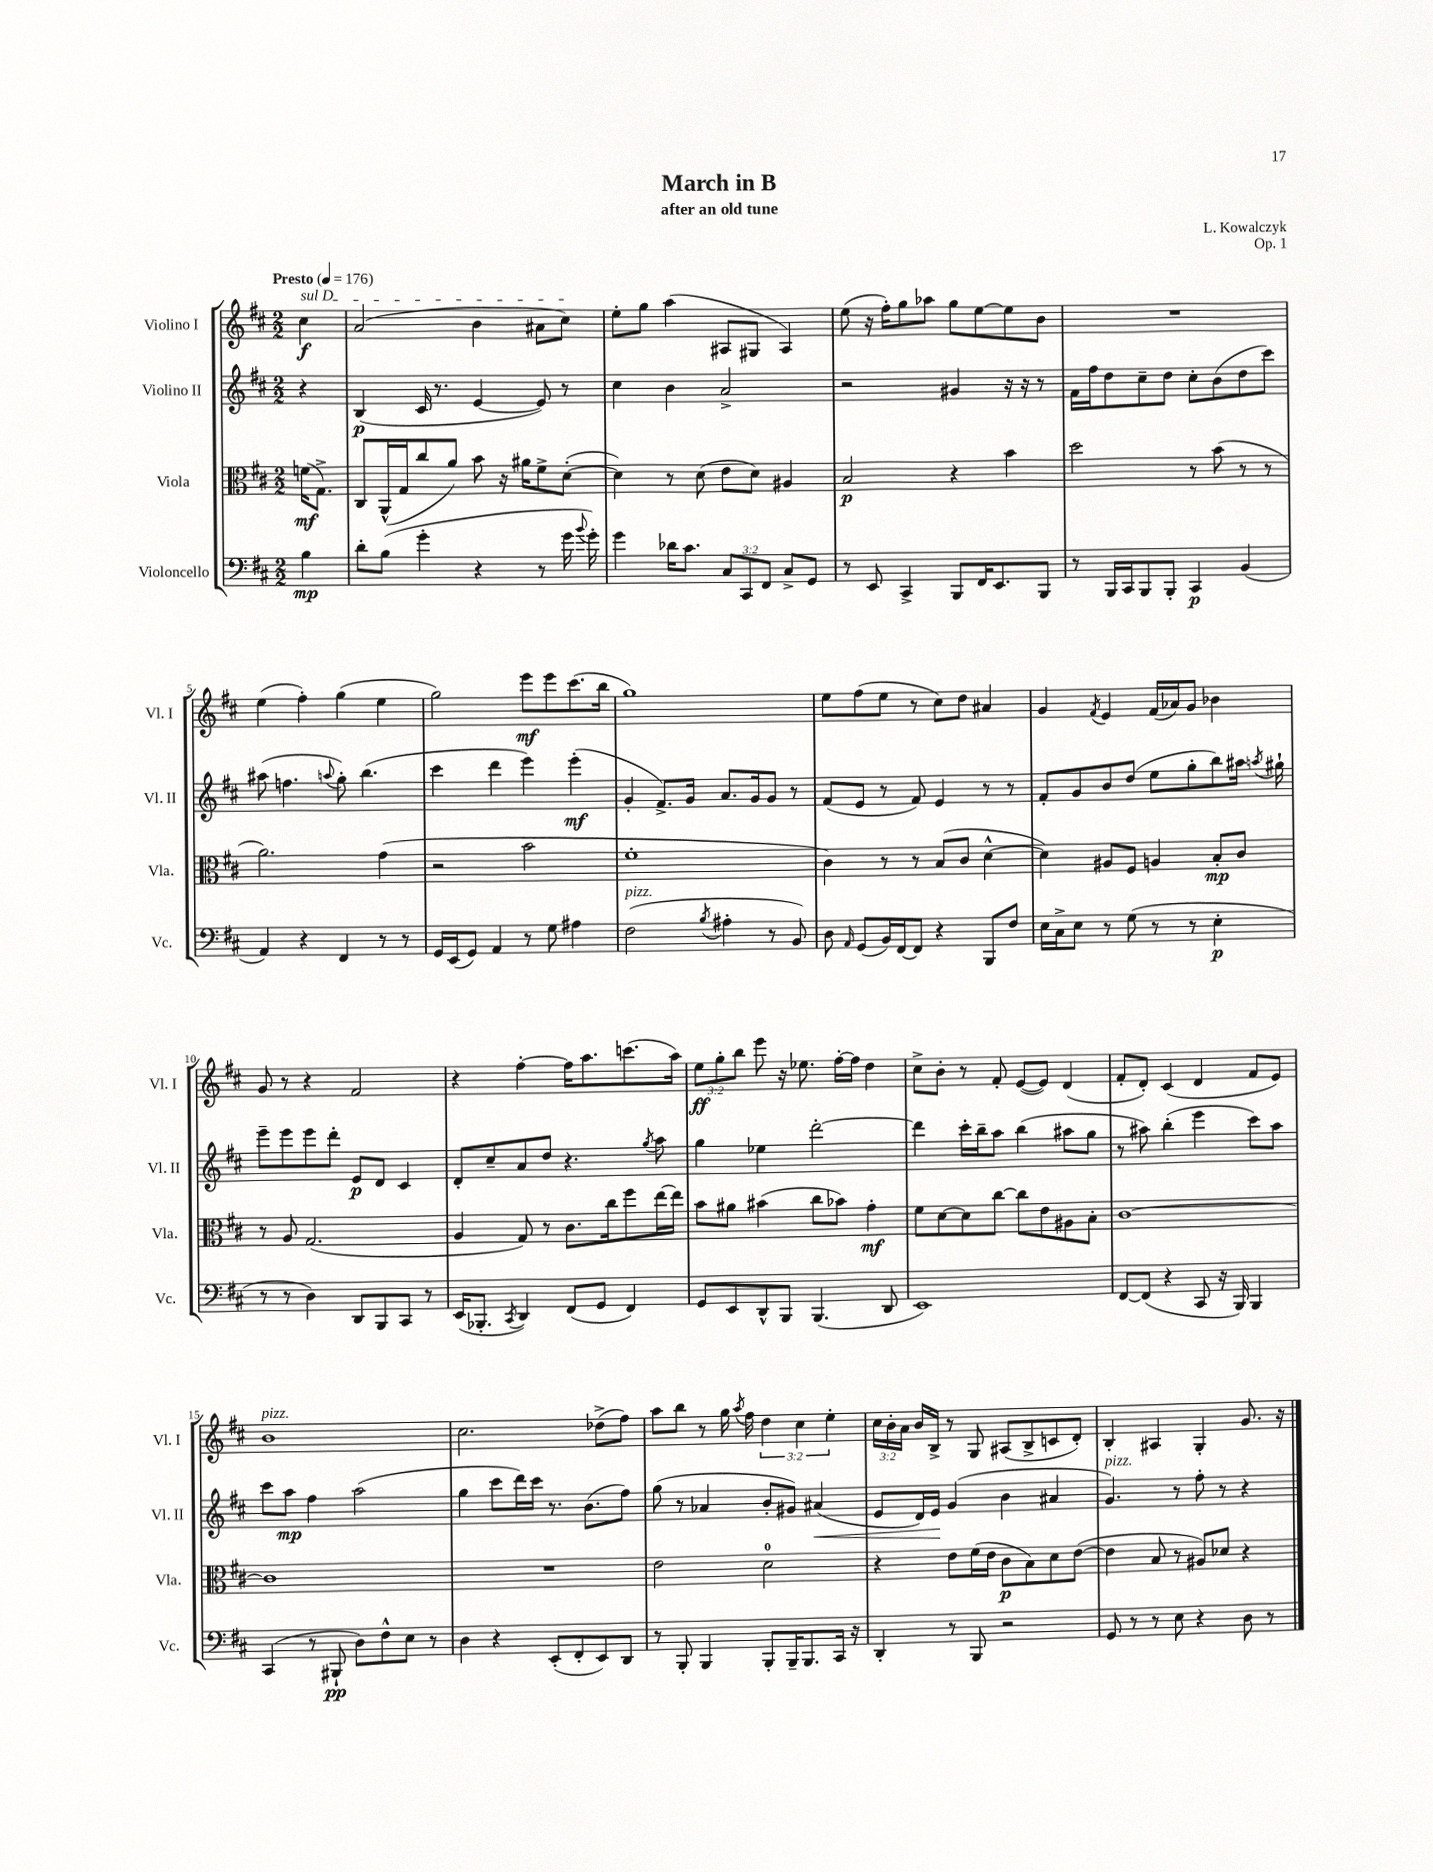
\header { title = "March in B" composer = "L. Kowalczyk" subtitle = "after an old tune" opus = "Op. 1" }
<<
\new StaffGroup <<
\new Staff = "s0" \with { instrumentName = "Violino I" shortInstrumentName = "Vl. I" } {
    \clef treble \key d \major \numericTimeSignature \time 2/2 \override Staff.TupletNumber.text = #tuplet-number::calc-fraction-text \partial 4 \tempo "Presto" 4 = 176
    \autoBeamOff \once \override TextSpanner.bound-details.left.text = \markup { \italic "sul D" } cis''4\f\startTextSpan |
    a'2( b'4 ais'8[ cis''8]\stopTextSpan) |
    e''8[-. g''8] a''4( ais8[ gis8] ais4) |
    e''8( r16 fis''16[-.) g''8 aes''8] g''8[ e''8~ e''8 b'8] |
    R1 |
    e''4( fis''4-.) g''4( e''4 |
    g''2) e'''8[\mf e'''8 cis'''8.( b''16] |
    g''1) |
    e''8[ fis''8( e''8] r8 cis''8[) d''8] ais'4 |
    g'4 \acciaccatura { fis'8 } e'4 fis'16[( aes'16) g'8] bes'4 |
    g'8 r8 r4 fis'2 |
    r4 fis''4~-. fis''16[ a''8. c'''8.( a''16]) |
    \tuplet 3/2 { e''8[\ff g''8-. b''8] } e'''8 r16 ees''8. fis''16[~-. fis''16] d''4 |
    cis''8[-> b'8]-. r8 fis'8-. e'8[~( e'8]) d'4( |
    fis'8[-. d'8]-.) cis'4( d'4 fis'8[ e'8]) |
    b'1^\markup { \italic "pizz." } |
    cis''2. des''8[->( fis''8]) |
    a''8[ b''8] r8 g''16 \acciaccatura { a''8 } fis''16 \tuplet 3/2 { d''4 cis''4 e''4-. } |
    \tuplet 3/2 { cis''16[ b'16-. a'16] } b'16[ b16]-> r8 g8 ais8[( b8-> c'8 d'8]-.) |
    b4-. ais4 g4-. g'8. r16 \bar "|." |
}
\new Staff = "s1" \with { instrumentName = "Violino II" shortInstrumentName = "Vl. II" } {
    \clef treble \key d \major \numericTimeSignature \time 2/2 \partial 4
    \autoBeamOff r4 |
    b4\p( cis'16 r8. e'4~ e'8) r8 |
    cis''4 b'4 a'2-> |
    r2 gis'4 r16 r16 r8 |
    fis'16[ fis''16 d''8 cis''8-- d''8] cis''8[-. b'8( d''8 cis'''8]) |
    ais''8( f''4. \appoggiatura { a''8 } g''8-.) b''4.( |
    cis'''4 d'''4 e'''4) e'''4-.\mf( |
    g'4-. fis'8.[->) g'16] a'8.[ g'16 g'8] r8 |
    fis'8[( e'8] r8 fis'8) e'4 r8 r8 |
    fis'8[-. g'8 b'8 d''8]( e''8[ g''8-. b''8) ais''16] \acciaccatura { a''8 } gis''16-! |
    e'''8[-- e'''8 e'''8 d'''8]-. e'8[\p d'8] cis'4 |
    d'8[-. cis''8-- a'8 d''8] r4. \acciaccatura { g''8 } a''8 |
    g''4 ees''4 d'''2~-. |
    d'''4 cis'''16[-. b''16-- a''8] b''4( ais''8[ g''8] |
    r8 ais''8) b''4-.( e'''4 cis'''8[) ais''8] |
    cis'''8[ a''8]\mp fis''4 a''2( |
    g''4 cis'''8[ d'''16) cis'''16] r8. b'8.[( fis''8]) |
    g''8( r8 aes'4 b'8[-. gis'8]) ais'4\<( |
    e'8[ d'16) e'16]\! g'4( b'4 ais'4 |
    g'4.^\markup { \italic "pizz." }) r8 fis''8-. r8 r4 \bar "|." |
}
\new Staff = "s2" \with { instrumentName = "Viola" shortInstrumentName = "Vla." } {
    \clef alto \key d \major \numericTimeSignature \time 2/2 \partial 4
    \autoBeamOff f'16[\mf( g8.]->) |
    cis8[ a,16-^( g16 cis''8 a'8]) b'8 r16 ais'16[ fis'8-> d'8]~-.( |
    d'4) r8 d'8( e'8[ d'8]) ais4 |
    b2\p r4 b'4 |
    d''2 r8 b'8( r8 r8 |
    a'2.) g'4( |
    r2 b'2 |
    fis'1-. |
    cis'4) r8 r8 b8[( cis'8] d'4~-^ |
    d'4) ais8[ fis8] a4 b8[-.\mp cis'8] |
    r8 a8 g2.( |
    a4 g8) r8 cis'8.[ cis''16 fis''8 e''16~ e''16] |
    b'8[ ais'8] bis'4( cis''8[ bes'8]) g'4-.\mf |
    fis'8[ d'8~ d'8 cis''8]~ cis''8[ e'8 ais8 b8]-. |
    cis'1~ |
    cis'1 |
    R1 |
    e'2 d'2-0 |
    r4 e'8[ fis'16( e'16] cis'8[\p b8) d'8 e'8]~( |
    e'4 b8 r8 ais8[) des'8] r4 \bar "|." |
}
\new Staff = "s3" \with { instrumentName = "Violoncello" shortInstrumentName = "Vc." } {
    \clef bass \key d \major \numericTimeSignature \time 2/2 \override Staff.TupletNumber.text = #tuplet-number::calc-fraction-text \partial 4
    \autoBeamOff b4\mp |
    d'8[-. b8]( g'4-. r4 r8 g'16 \appoggiatura { b'8 } g'16-.) |
    g'4 des'16[ cis'8.] \tuplet 3/2 { cis8[ cis,8 fis,8] } cis8[-> g,8] |
    r8 e,8 cis,4-> b,,8[ fis,16 e,8. b,,8] |
    r8 b,,16[ cis,16 b,,8 b,,8]-. cis,4\p b,4( |
    a,4) r4 fis,4 r8 r8 |
    g,16[ e,16( g,8]) a,4 r8 g8 ais4 |
    fis2^\markup { \italic "pizz." }( \acciaccatura { b8 } ais4-. r8 b,8) |
    d8 \grace { a,16 } g,8[( b,16) fis,16~ fis,8] r4 b,,8[ fis8] |
    e16[ cis16-> e8] r8 g8( r8 r8 e4-.\p |
    r8 r8 d4) d,8[ b,,8 cis,8] r8 |
    e,16[( bes,,8.]-. \acciaccatura { cis,8 } d,4) fis,8[( g,8] fis,4) |
    g,8[ e,8 d,8-^ b,,8] b,,4.( d,8 |
    e,1) |
    fis,8[~ fis,8]( r4 cis,8 r16 b,,16) b,,4 |
    cis,4( r8 bis,,8-!\pp d8[) fis8-^ e8] r8 |
    d4 r4 e,8[-.( fis,8-. e,8) d,8] |
    r8 b,,8-. b,,4 b,,8[-. b,,16-- b,,8. cis,16] r16 |
    d,4-. r8 b,,8 r2 |
    g,8 r8 r8 e8 r4 d8 r8 \bar "|." |
}
>>
>>
